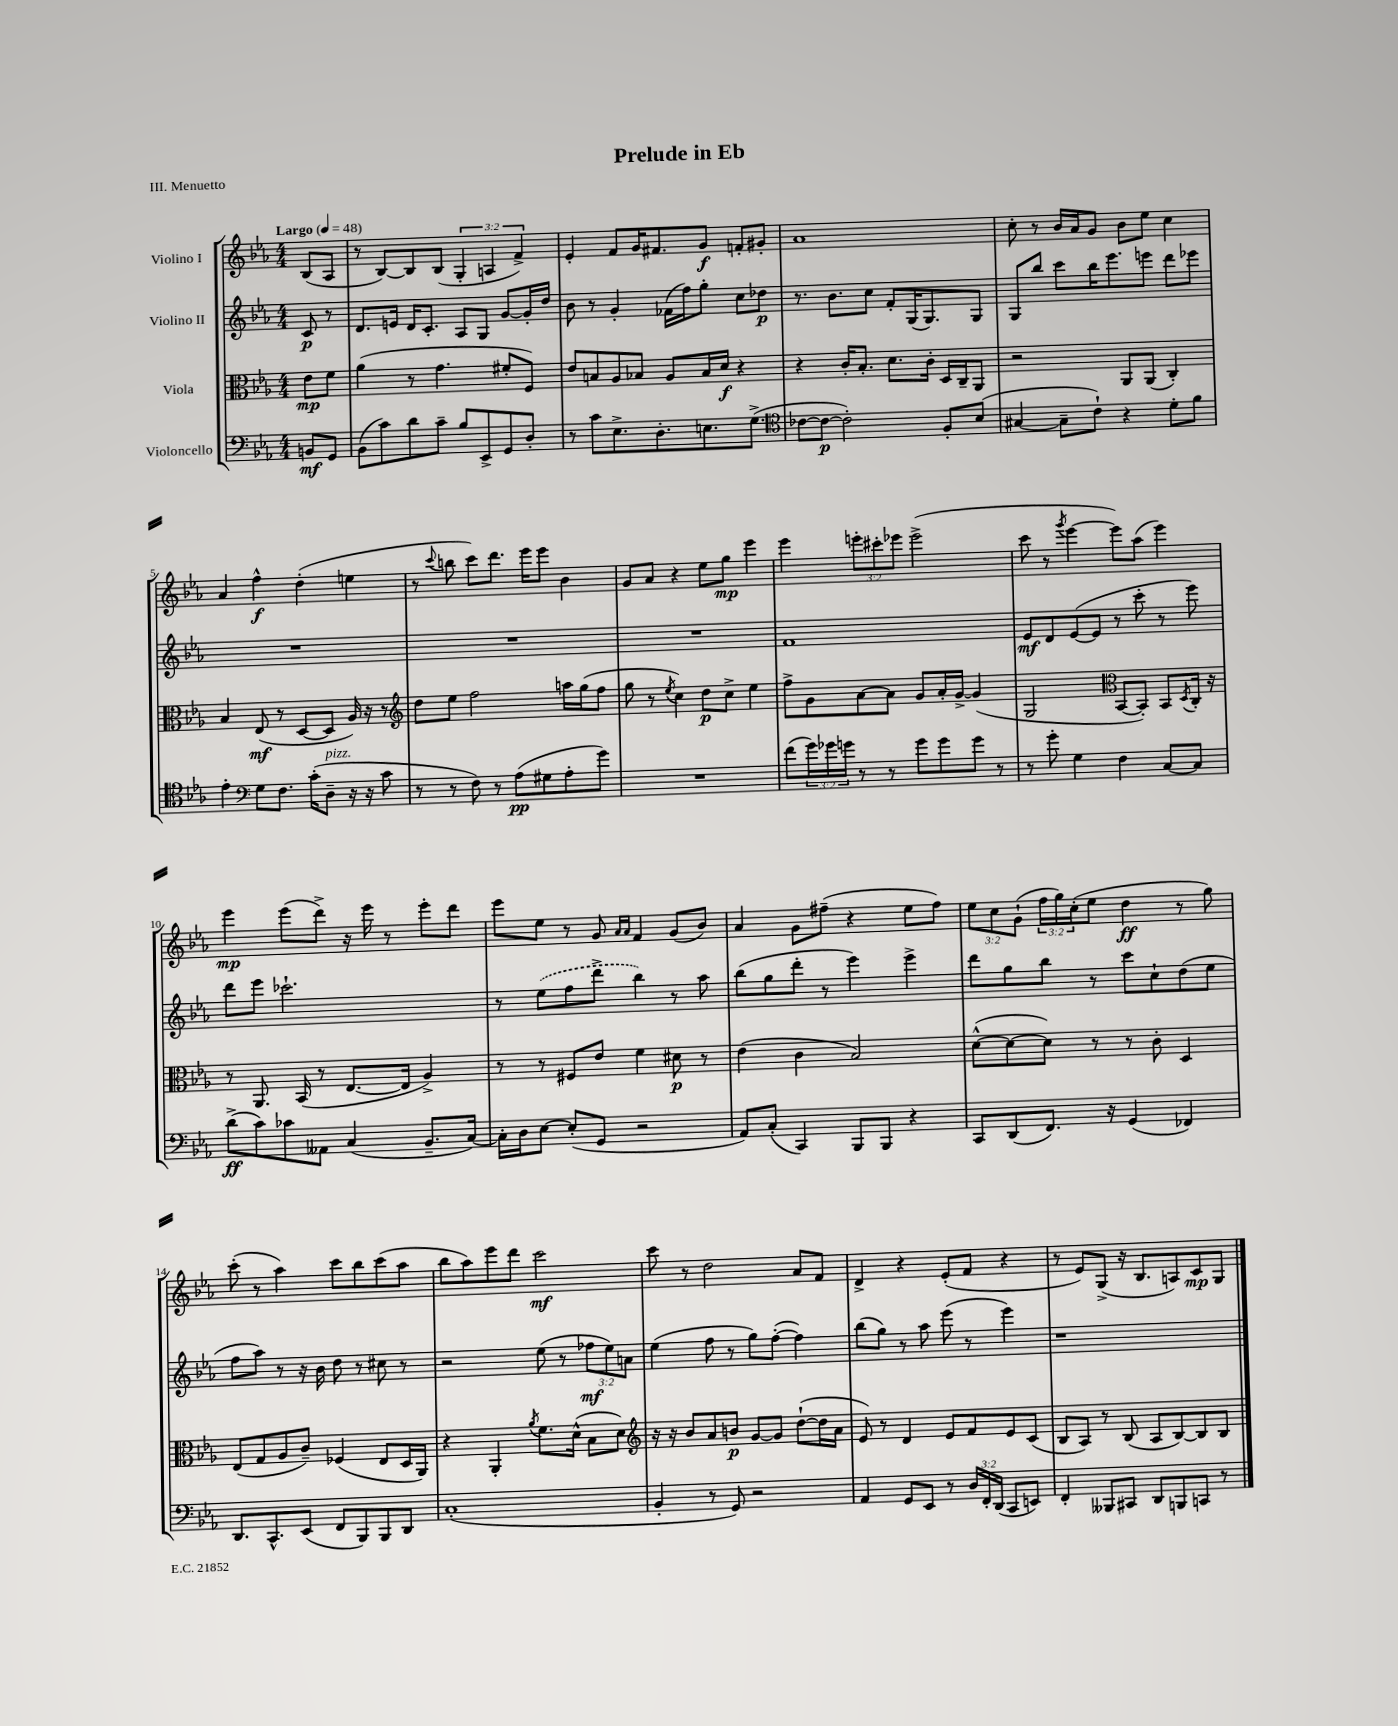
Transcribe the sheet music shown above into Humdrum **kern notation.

**kern	**kern	**kern	**kern
*staff4	*staff3	*staff2	*staff1
*clefF4	*clefC3	*clefG2	*clefG2
*k[b-e-a-]	*k[b-e-a-]	*k[b-e-a-]	*k[b-e-a-]
*M4/4	*M4/4	*M4/4	*M4/4
*MM48	*MM48	*MM48	*MM48
8BB	8e-	8c	(8B-
8GG	8f	8r	8A-
=	=	=	=
(8BB-	(4a-	8.d	8r
8c)	.	.	[8B-)
.	.	16e	.
8d	8r	16d	8B-]
.	.	8.c'	.
8c~	4.g	.	(8B-
8B-	.	8A-	6G'
8EE-^	.	8G	.
.	.	.	6A
8GG	8f#'	[8g	.
.	.	.	6f^)
8D'	8F)	16g']	.
.	.	16dd	.
=	=	=	=
8r	8e-	8b-	4e-'
8c	8B	8r	.
8.E-^	8A-	4g'	8f
.	8B-	.	16g
8.D'	.	.	8.f#
.	8A-	(16f-	.
.	.	16ff)	.
8.E	16B-	8gg'	8g
.	16d	.	.
.	4r	8cc	8f'
(8.G^	.	.	.
.	.	8dd-	8g#'
=	=	=	=
*clefC4	*	*	*
[8c-	4r	8.r	1a-
8c-_	.	.	.
.	.	8.b-	.
2c-'])	16c'	.	.
.	8.B-'	.	.
.	.	8cc	.
.	8.d	8f'	.
.	.	(16G	.
.	16c'	8.G)	.
8F'	16D	.	.
.	16C~	.	.
(8B-	8AA-	8G	.
=	=	=	=
[4G#	2r	8G	8cc'
.	.	8bb-	8r
8G#~]	.	8ccc	16b-
.	.	.	16a-
8c`)	.	16bb-	8g
.	.	8.eee-	.
4r	8AA-	.	8b-
.	(8AA-	8eee	8ee-
8d'	4C')	8ddd	4cc
8f	.	8eee-	.
=	=	=	=
4e-'	4B-	1r	4a-
*clefF4	*	*	*
8G	(8E-	.	4ff^^
8.F	8r	.	.
.	[8D	.	(4dd'
(16c'	.	.	.
8D~	8D]	.	.
16r	16A-)	.	4ee
16r	16r	.	.
8c	8r	.	.
=	=	=	=
*	*clefG2	*	*
8r	8dd	1r	8r
.	.	.	8qqccc
8r	8ee-	.	8bb
8F)	2ff	.	8ccc)
8r	.	.	8.ddd
(8A-	.	.	.
.	.	.	16eee-
8G#	.	.	8eee-
8A-'	16aa	.	4b-
.	(16gg	.	.
8g)	8ff	.	.
=	=	=	=
1r	8gg	1r	8g
.	8r	.	8a-
.	8qee-	.	.
.	4cc)	.	4r
.	8dd	.	8ee-
.	8cc^	.	8gg
.	4ee-	.	4eee-
=	=	=	=
(8f	8ff^	1f	4eee-
24g)	8g	.	.
24g-	.	.	.
24g	.	.	.
8r	[8a-	.	12eee'
.	.	.	12ccc#'
8r	8a-]	.	.
.	.	.	12eee-
8g	8g	.	(2eee-^
8g	16a-'	.	.
.	[16g^	.	.
8g	(4g]	.	.
8r	.	.	.
=	=	=	=
8r	2G	8e-	8ccc
8g'	.	8d	8r
.	.	.	8qggg
4G	.	([8e-	[4eee-
.	.	8e-]	.
*	*clefC3	*	*
4F	[8BB-	8r	8eee-])
.	8BB-'])	8ccc'	(8aa-
[8C	8BB-	8r	4eee-)
.	8qD	.	.
8C]	16C'	8eee-)	.
.	16r	.	.
=	=	=	=
(8d^	8r	8ddd	4eee-
8c)	8.AA-	8eee-	.
8c-	.	2.ccc-`	(8eee-
.	(16BB-	.	.
8AA--	8r	.	8ddd^)
(4C	[8.E-	.	16r
.	.	.	16eee-
.	.	.	8r
.	16E-]	.	.
8.BB-~	4A-^)	.	8eee-'
.	.	.	8ddd
[16C)	.	.	.
=	=	=	=
16C']	8r	8r	8eee-
16D	.	.	.
[8E-	8r	(8ee-	8ee-
(8E-']	8F#	8ff	8r
8GG	8e-	8ddd^	8g
.	.	.	16qqa-
.	.	.	16qqa-
2r	4f	4bb-)	4f
.	8d#	8r	(8g
.	8r	8aa-	8b-)
=	=	=	=
8AA-)	(4e-	(8bb-	4a-
(8C'	.	8gg	.
4CC)	4c	8ddd'	8g
.	.	8r	(8ff#~
8BBB-	2B-)	4eee-)	4r
8BBB-	.	.	.
4r	.	4eee-^	8ee-
.	.	.	8ff#)
=	=	=	=
8CC	([8d^^	8ddd	12ee-
.	.	.	12cc
(8DD	8d_	8gg	.
.	.	.	(12g`
8.FF)	8d])	8bb-	24ff
.	.	.	24gg)
.	.	.	(24cc'
.	8r	8r	8ee-
16r	.	.	.
(4GG	8r	8ccc	4dd
.	8c'	8cc`	.
4FF-)	4D	(8dd	8r
.	.	8ee-	8gg)
=	=	=	=
8.DD	(8E-	8ff	(8ccc'
.	8G	8aa-)	8r
8.CC^^	.	.	.
.	8A-	8r	4aa-)
(8EE-	8c~)	16r	.
.	.	16b-	.
8FF	(4F-	8dd	8ccc
8BBB-)	.	8r	8bb-
8BBB-	8E-	8cc#	(8ccc
8DD	16D	8r	8aa-
.	16AA-)	.	.
=	=	=	=
(1C'	4r	2r	8bb-
.	.	.	8aa-)
.	4AA-'	.	8eee-
.	.	.	8ddd
.	8qa-	.	.
.	8.f	(8ee-	2ccc
.	.	8r	.
.	(16d^^	.	.
.	8B-	12ff-	.
.	.	12ee-)	.
.	8d)	.	.
.	.	12a	.
=	=	=	=
*	*clefG2	*	*
4BB-'	16r	(4ee-	8ccc
.	16r	.	.
.	8b-	.	8r
8r	8a-	8ff	2dd
8GG)	8b	8r	.
2r	[8g	8gg)	.
.	8g]	([8ff'	.
.	([8dd`	4ff])	8a-
.	16dd]	.	8f
.	16a-	.	.
=	=	=	=
4AA-	8e-)	(8bb-	4d^
.	8r	8gg)	.
8GG	4d	8r	4r
8EE-	.	8aa-	.
8r	8e-	(8eee-	(8e-'
24D	8f	8r	8f
24FF'	.	.	.
(24DD	.	.	.
8CC	8e-	4eee-)	4r
8EE)	(8c	.	.
=	=	=	=
4FF'	8B-	1r	8r
.	8A-)	.	8e-)
8BBB--	8r	.	(8G^
8CC#	(8B-	.	16r
.	.	.	8.B-
8DD	8A-	.	.
8BBB	[8B-)	.	8A)
8CC	8B-]	.	8c
8r	8B-	.	8G
==	==	==	==
*-	*-	*-	*-
